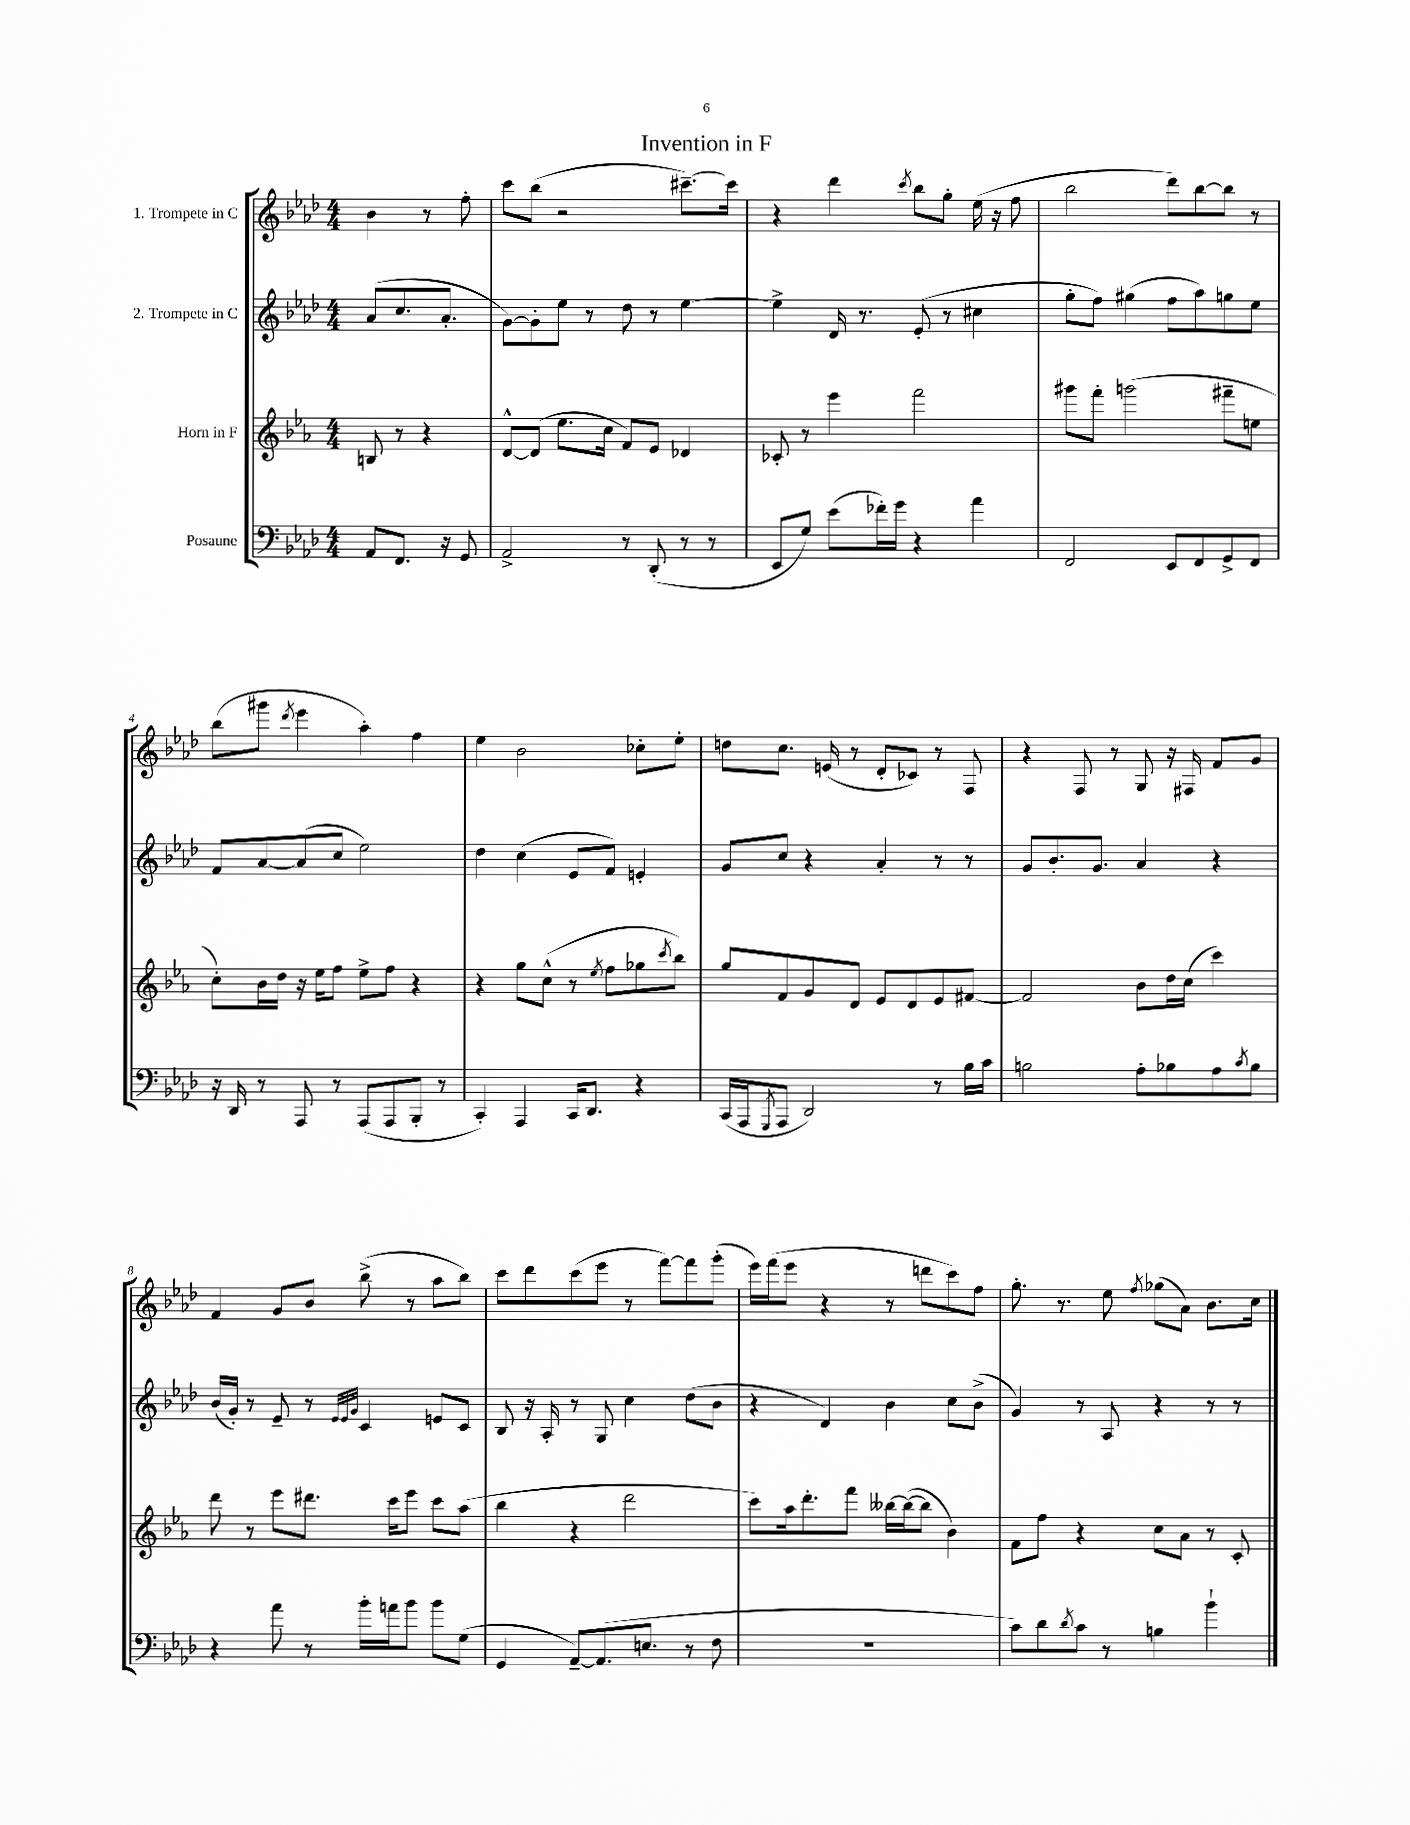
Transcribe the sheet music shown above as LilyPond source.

\header { title = "Invention in F" }
<<
\new StaffGroup <<
\new Staff = "s0" \with { instrumentName = "1. Trompete in C" } {
    \clef treble \key aes \major \numericTimeSignature \time 4/4 \partial 2
    bes'4 r8 f''8-. |
    c'''8 bes''8( r2 cis'''8.~--) cis'''16 |
    r4 des'''4 \acciaccatura { c'''8 } bes''8 g''8-. ees''16( r16 f''8 |
    bes''2 des'''8) bes''8~ bes''8 r8 |
    bes''8( gis'''8 \acciaccatura { des'''8 } ees'''4 aes''4-.) f''4 |
    ees''4 bes'2 ces''8-. ees''8-. |
    d''8 c''8. e'16( r8 des'8-. ces'8) r8 f8 |
    r4 f8 r8 g8 r16 fis16 f'8 g'8 |
    f'4 g'8 bes'8 bes''8->( r8 aes''8 bes''8) |
    c'''8 des'''8 c'''8( ees'''8 r8 f'''8~) f'''8 g'''8-.( |
    ees'''16) f'''16( ees'''8 r4 r8 d'''8 c'''8) f''8 |
    g''8.-. r8. ees''8 \acciaccatura { f''8 } ges''8( aes'8) bes'8. c''16 \bar "|." |
}
\new Staff = "s1" \with { instrumentName = "2. Trompete in C" } {
    \clef treble \key aes \major \numericTimeSignature \time 4/4 \partial 2
    aes'8( c''8. aes'8.-. |
    g'8~) g'8-. ees''8 r8 des''8 r8 ees''4~ |
    ees''4-> des'16 r8. ees'8-.( r8 cis''4 |
    g''8-. f''8) gis''4( f''8 aes''8) g''8 ees''8 |
    f'8 aes'8~ aes'8( c''8 ees''2) |
    des''4 c''4( ees'8 f'8) e'4-. |
    g'8 c''8 r4 aes'4-. r8 r8 |
    g'8 bes'8.-. g'8. aes'4 r4 |
    bes'16( g'16-.) r8 ees'8-- r8 \grace { ees'32 ees'32 g'32 } c'4 e'8 c'8 |
    bes8 r16 aes16-. r8 g8 c''4 des''8( bes'8 |
    r4 des'4) bes'4 c''8 bes'8->( |
    g'4) r8 aes8 r4 r8 r8 \bar "|." |
}
\new Staff = "s2" \with { instrumentName = "Horn in F" } {
    \clef treble \key ees \major \numericTimeSignature \time 4/4 \partial 2
    b8 r8 r4 |
    d'8~-^ d'8( ees''8. c''16 f'8) ees'8 des'4 |
    ces'8-. r8 ees'''4 f'''2 |
    gis'''8 f'''8-. g'''2( fis'''8-- e''8 |
    c''8-.) bes'16 d''16 r16 ees''16 f''8 ees''8-> f''8 r4 |
    r4 g''8 c''8-^( r8 \acciaccatura { ees''8 } f''8 ges''8 \acciaccatura { c'''8 } bes''8) |
    g''8 f'8 g'8 d'8 ees'8 d'8 ees'8 fis'8~ |
    fis'2 bes'8 d''16 c''16( c'''4) |
    d'''8 r8 ees'''8 dis'''8. c'''16 ees'''8 c'''8 aes''8( |
    bes''4 r4 d'''2 |
    c'''8) aes''16 d'''8.-. f'''8 beses''16~ beses''16~( beses''8 bes'4) |
    f'8 f''8 r4 c''8 aes'8 r8 c'8-. \bar "|." |
}
\new Staff = "s3" \with { instrumentName = "Posaune" } {
    \clef bass \key aes \major \numericTimeSignature \time 4/4 \partial 2
    aes,8 f,8. r16 g,8 |
    aes,2-> r8 des,8-.( r8 r8 |
    ees,8 g8) ees'8( fes'16-.) g'16 r4 aes'4 |
    f,2 ees,8 f,8 g,8-> f,8 |
    r16 des,16 r8 aes,,8 r8 aes,,8( aes,,8 bes,,8-. r8 |
    c,4-.) aes,,4 c,16 des,8. r4 |
    c,16( aes,,16 \acciaccatura { g,,8 } aes,,8 des,2) r8 bes16 c'16 |
    b2 aes8-. bes8 aes8 \acciaccatura { c'8 } bes8 |
    r4 aes'8 r8 bes'16-. a'16 bes'8 bes'8 g8( |
    g,4 aes,8~--) aes,8.( e8. r8 f8 |
    R1 |
    c'8) des'8 \acciaccatura { des'8 } c'8 r8 b4 bes'4-! \bar "|." |
}
>>
>>
